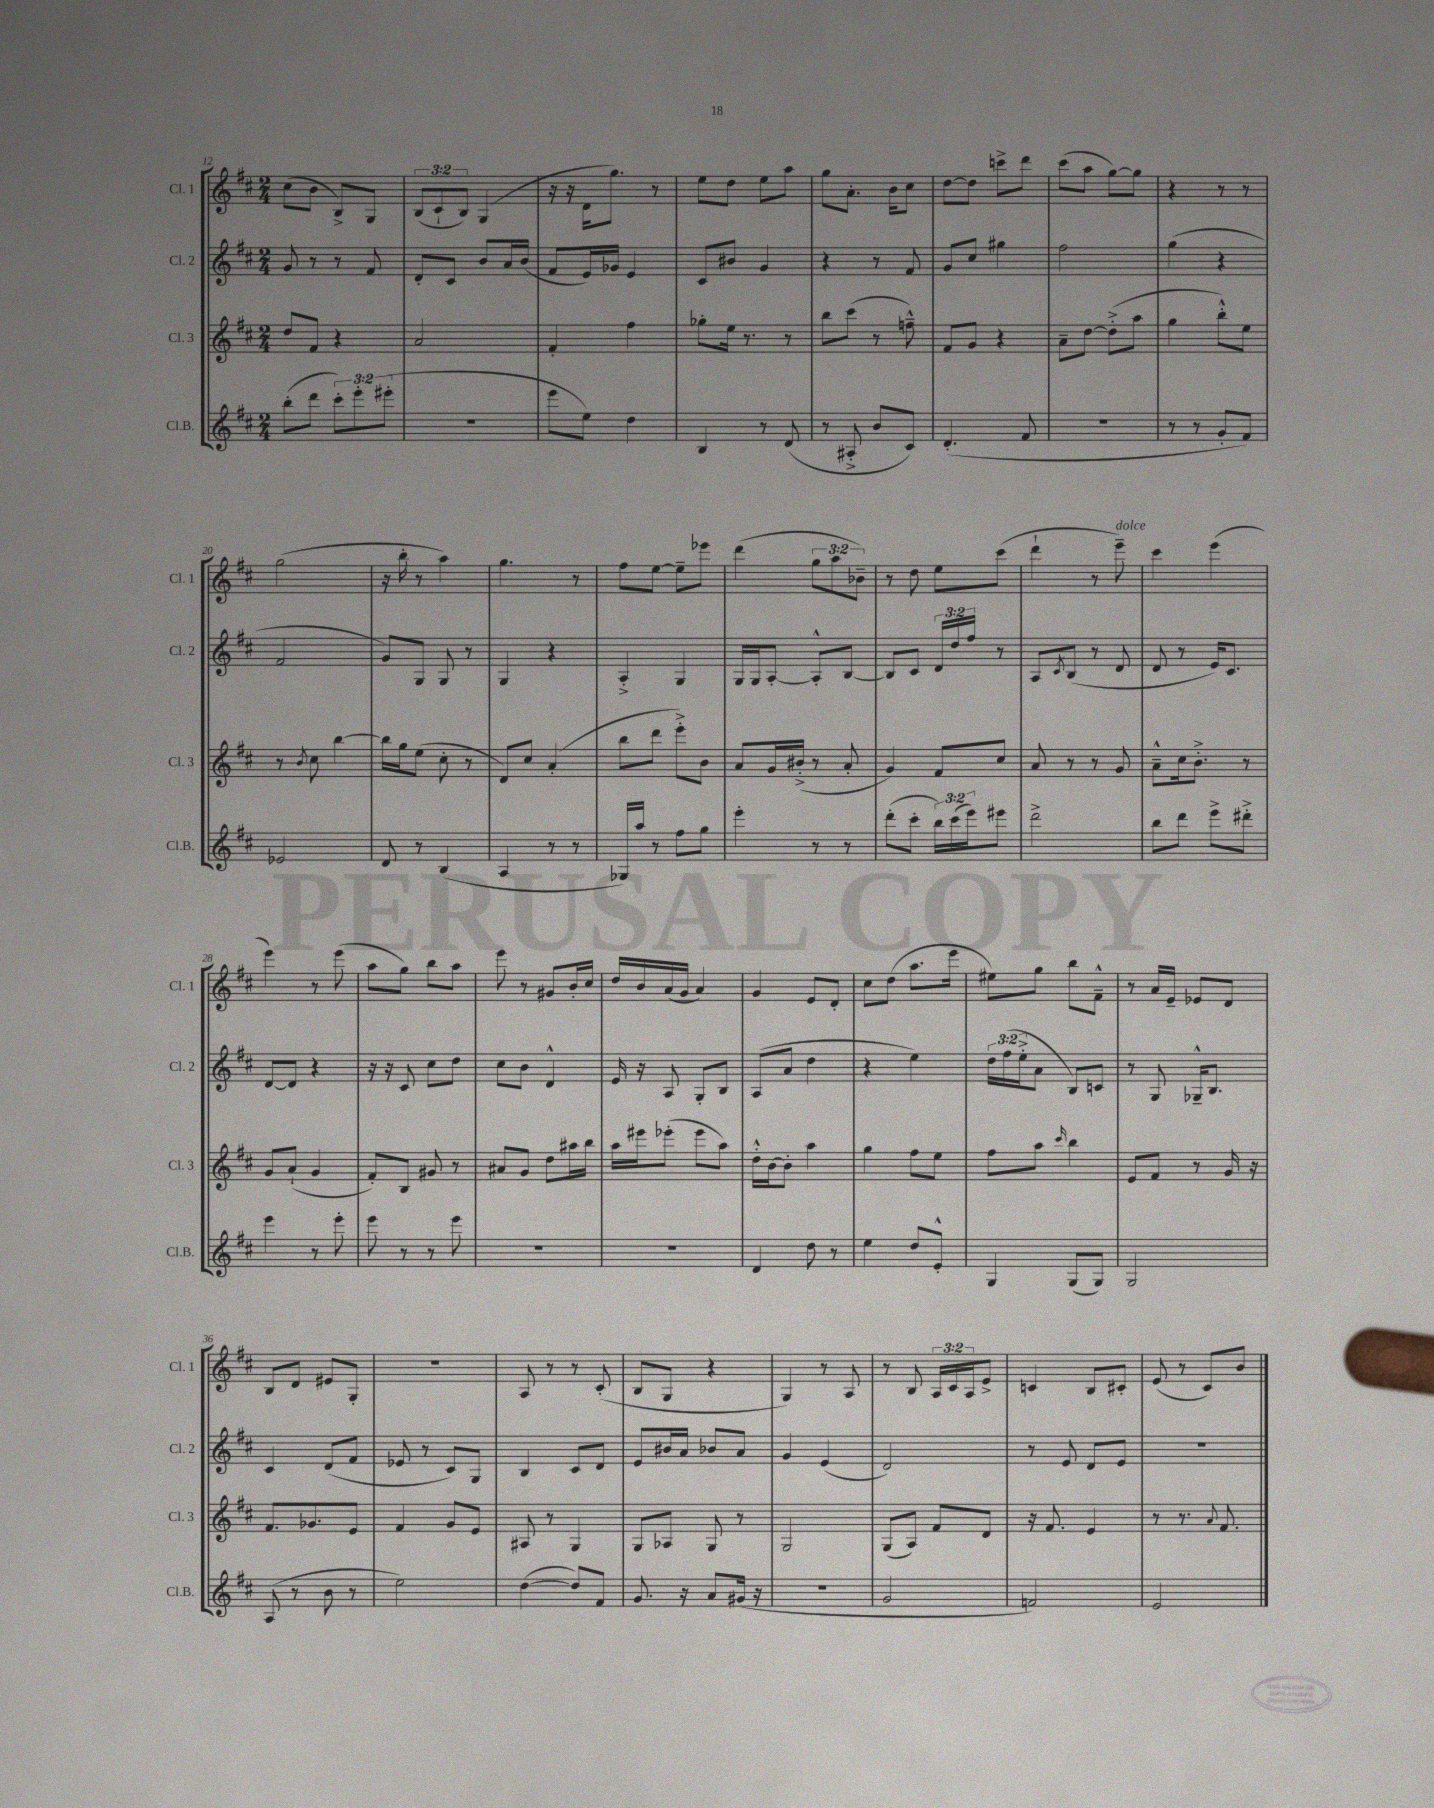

**kern	**kern	**kern	**kern
*staff4	*staff3	*staff2	*staff1
*clefG2	*clefG2	*clefG2	*clefG2
*k[f#c#]	*k[f#c#]	*k[f#c#]	*k[f#c#]
*M2/4	*M2/4	*M2/4	*M2/4
(8bb'\L	8dd/L	8g/	(8cc#\L
8ddd\J	8f#/J	8r	8b\J
12ccc#'\L)	4r	8r	8B^/L)
12eee'\	.	.	.
.	.	8f#/	8G/J
(12eee#'\J	.	.	.
=	=	=	=
2r	2a/	8d'/L	(12B/L
.	.	.	12c#`/
.	.	8c#/J	.
.	.	.	12B/J)
.	.	8b/L	(4G/
.	.	16a/L	.
.	.	(16b/JJ	.
=	=	=	=
8eee\L	4f#'/	8f#/L	16r
.	.	.	16r
8ee\J)	.	16e/L)	16d\LK
.	.	16g-/JJ	8.gg\J)
4dd\	4ff#\	4e/	.
.	.	.	8r
=	=	=	=
4B/	8gg-'\L	8c#/L	8ee\L
.	16ee\Jk	8b#/J	8dd\J
.	8.r	.	.
8r	.	4g/	8ee\L
(8d/	8r	.	8aa\J
=	=	=	=
8r	8bb\L	4r	8gg\L
8A#'^/	(8ccc#\J	.	8.a'\J
8b/L	8r	8r	.
.	.	.	16b\LK
8c#/J)	8ff~^^\)	8f#/	8cc#\J
=	=	=	=
(4.d'/	8f#/L	8g/L	[8dd\L
.	8g/J	8cc#/J	8dd\]J
.	4r	4gg#\	8ccc^\L
8f#/	.	.	8ddd\J
=	=	=	=
2r	8a~\L	2ff#\	(8ccc#\L
.	[8dd\J	.	8aa\J
.	(8dd'^\]L	.	[8gg\L)
.	8aa\J	.	8gg\]J
=	=	=	=
8r	4gg\	(4gg\	4r
8r	.	.	.
8g'/L	8bb'^^\L)	4r	8r
8f#/J)	8ee\J	.	8r
=	=	=	=
2e-/	8r	2f#/	(2gg\
.	8qb/	.	.
.	8cc#\	.	.
.	[4bb\	.	.
=	=	=	=
8d/	16bb\]LL	8g/L)	16r
.	16gg\J	.	16bb'\
8r	(8ee\J	8G/J	8r
(4B/	8cc#'\	8G/	4aa\)
.	8r	8r	.
=	=	=	=
4A/	8d/L)	4G/	4.gg\
.	8cc#/J	.	.
8r	(4a'/	4r	.
8r	.	.	8r
=	=	=	=
16G-/LL)	8bb\L	4A'^/	8ff#\L
16aa/JJ	.	.	.
8r	8ddd\J	.	[8ee\J
8ff#\L	8eee'^\L)	4G/	8ee~\]L
8gg\J	8b\J	.	8eee-\J
=	=	=	=
4eee'\	8a/L	16G/LL	(4ddd\
.	.	16G/J	.
.	16g/L	[8A'/J	.
.	(16b#'^/JJ	.	.
8r	8r	8A'^^/]L	12gg\L
.	.	.	12aa\
8r	8a'/	[8B/J	.
.	.	.	12b-~\J)
=	=	=	=
(8ddd'\L	4g/)	8B/]L	8r
8ccc#'\J	.	8c#/J	8dd\
24bb\LL)	8f#/L	24d/LL	8ee\L
(24ccc#\	.	24dd/	.
24eee\J)	.	24ff#/JJ	.
8eee#\J	8cc#/J	8r	(8ccc#\J
=	=	=	=
2ddd^\	8a/	8A/L	4ddd`\
.	.	8qc#/	.
.	8r	(8B/J	.
.	8r	8r	8r
.	8g/	8d/	8eee~\)
=	=	=	=
8bb\L	8a~^^\L	8d/	4ccc#\
8ddd\J	16cc#\k	8r	.
.	8.b'^\J	.	.
8eee^\L	.	16e/LK)	(4eee\
.	.	8.c#/J	.
8ddd#'^\J	8r	.	.
=	=	=	=
4eee\	8g/L	[8d/L	4eee\)
.	(8a`/J	8d/]J	.
8r	4g/	4r	8r
8eee'\	.	.	(8eee\
=	=	=	=
8eee\	8f#'/L)	16r	8aa\L
.	.	16r	.
8r	8B/J	8c#/	8gg\J)
8r	8g#/	8cc#\L	8bb\L
8eee\	8r	8dd\J	8aa\J
=	=	=	=
2r	8a#/L	8cc#\L	8eee\
.	8g/J	8b\J	8r
.	8dd\L	4d^^/	8g#/L
.	16aa#\L	.	16b'/L
.	16bb\JJ	.	16cc#/JJ
=	=	=	=
2r	16aa\LL	16e/	16dd/LL
.	16eee#\J	16r	16b/
.	(8eee-'\J	8A/	(16a/
.	.	.	16g/JJ
.	8eee-\L	8G'/L	4a/)
.	8aa\J)	8B/J	.
=	=	=	=
4d/	16dd'^^\LL	(8A/L	4g/
.	[16b\J	.	.
.	8b'\]J	8a/J	.
8dd\	4aa\	4dd\	8e/L
8r	.	.	8d'/J
=	=	=	=
4ee\	4gg\	4r	8cc#\L
.	.	.	(8dd\J
8dd/L	8ff#\L	4ee\)	8.aa\L
8e'^^/J	8ee\J	.	.
.	.	.	16eee\Jk
=	=	=	=
4G/	8ff#\L	24dd\LL	8ee#\L)
.	.	(24ff#\	.
.	.	24ee'^\J	.
.	8aa\J	8a\J	8gg\J
.	16qqccc#/	.	.
(8G/L	4bb\	8B/L)	8bb\L
8G/J)	.	8c/J	8f#~^^\J
=	=	=	=
2G/	8e/L	8r	8r
.	8f#/J	8G/	16a/LL
.	.	.	16e~/JJ
.	8r	16G-~^^/LK	8e-/L
.	.	8.B/J	.
.	16g/	.	8d/J
.	16r	.	.
=	=	=	=
(8A/	8.f#/L	4c#/	8B/L
8r	.	.	8d/J
.	8.g-/	.	.
8b\	.	(8d/L	8e#/L
8r	8e/J	8f#/J	8G'/J
=	=	=	=
2ee\)	4f#/	8e-/	2r
.	.	8r	.
.	8g/L	8c#/L)	.
.	8e/J	8G/J	.
=	=	=	=
([4dd\	8A#/	4B/	8A/
.	8r	.	8r
8dd/]L)	4G/	8c#/L	8r
8f#/J	.	8d/J	(8c#'/
=	=	=	=
8.g/	8G/L	8e/L	8B/L
.	8A-/J	16b#/L	8G/J
16r	.	16a/JJ	.
8a/L	8G/	8b-/L	4r
(16g#/Jk	8r	8a/J	.
16r	.	.	.
=	=	=	=
2r	2G/	4g/	4G/)
.	.	(4e/	8r
.	.	.	8A/
=	=	=	=
2g/	(8G/L	2d/)	8r
.	8A/J)	.	8B/
.	8f#/L	.	24A/LL
.	.	.	24c#/
.	.	.	24A/J
.	8d/J	.	8e^/J
=	=	=	=
2f/)	16r	8r	4c/
.	8.f#/	.	.
.	.	8e/	.
.	4e/	8d/L	8B/L
.	.	8e/J	8c#'/J
=	=	=	=
2e/	8r	2r	(8e/
.	8.r	.	8r
.	.	.	8c#/L)
.	8qqa/	.	.
.	8.f#/	.	.
.	.	.	8b/J
==	==	==	==
*-	*-	*-	*-
